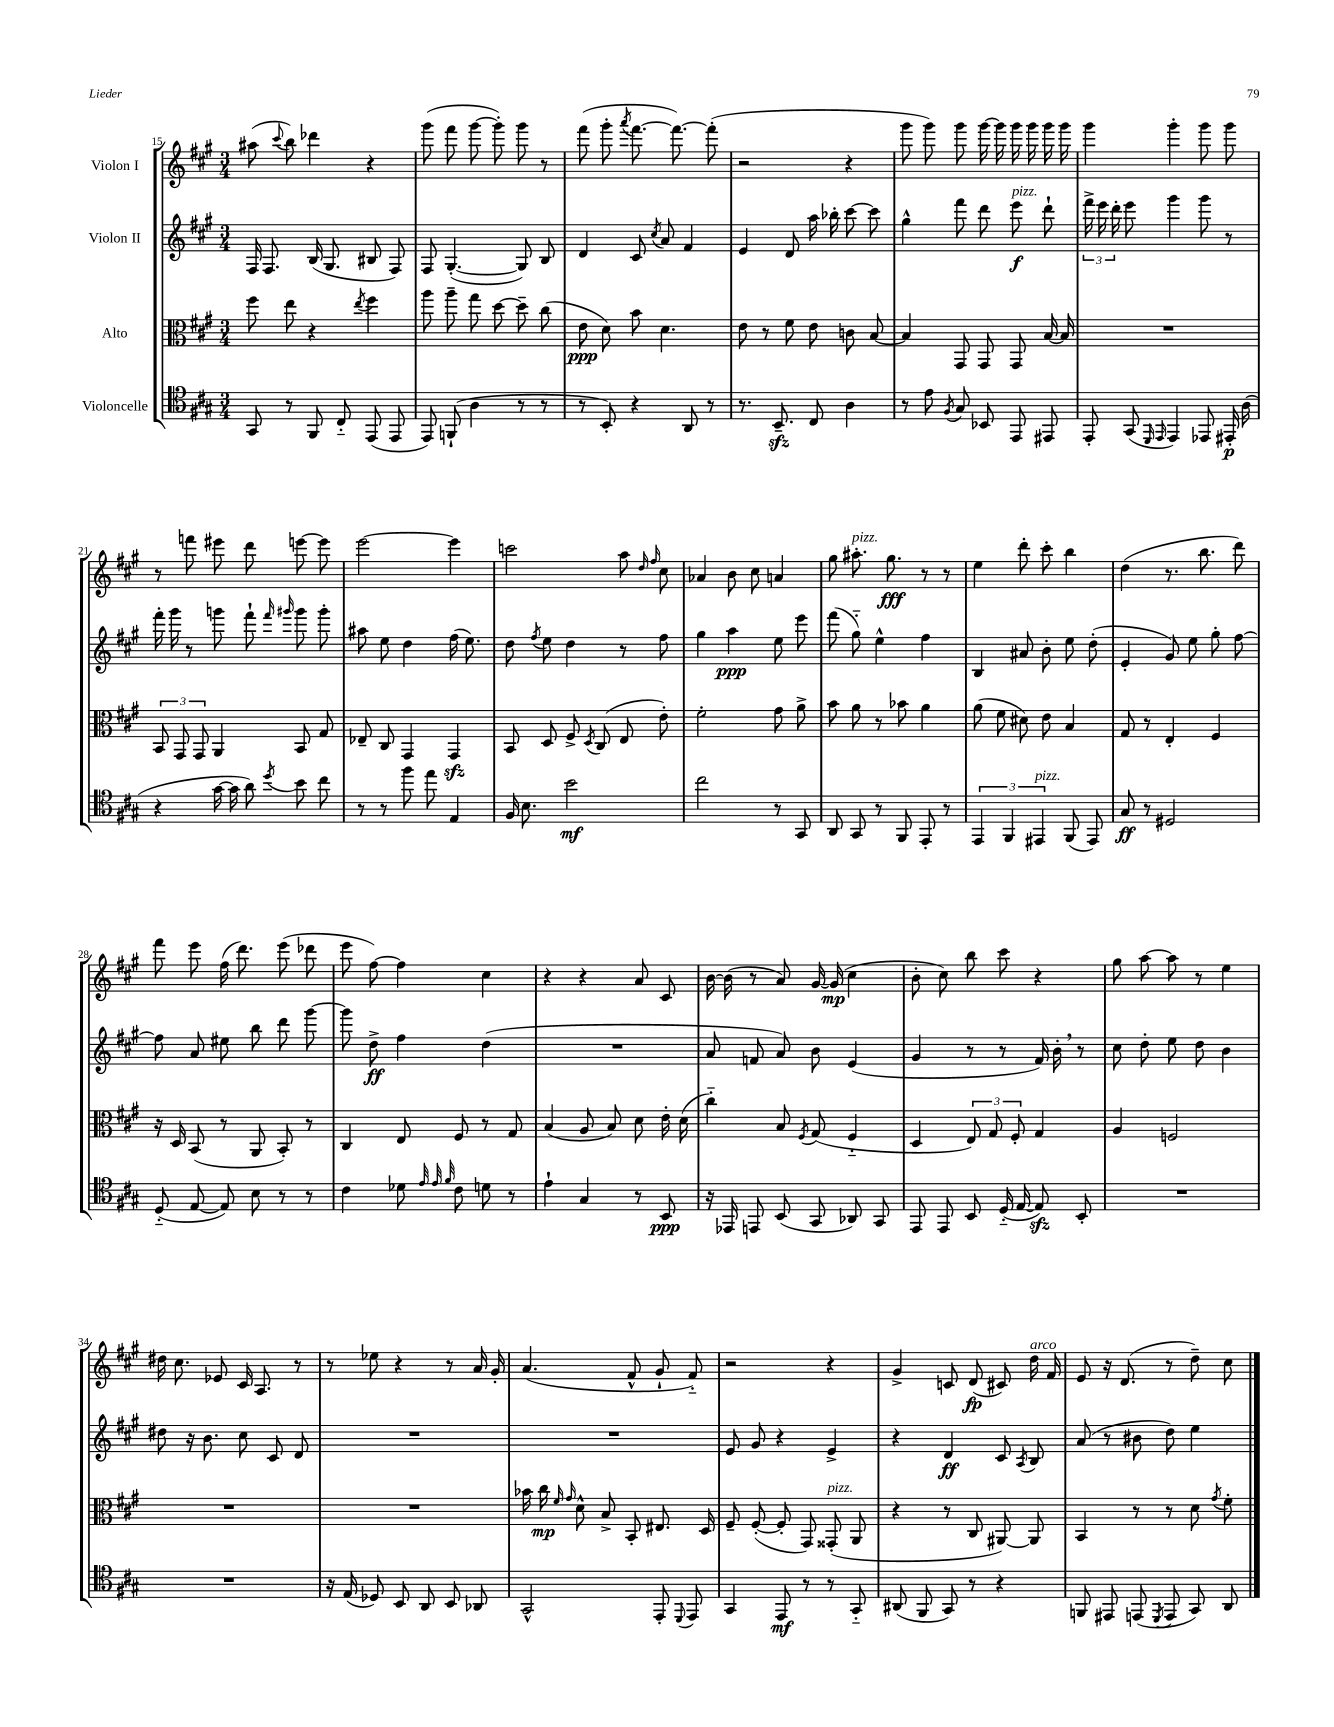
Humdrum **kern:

**kern	**kern	**kern	**kern
*staff4	*staff3	*staff2	*staff1
*clefC4	*clefC3	*clefG2	*clefG2
*k[f#c#g#]	*k[f#c#g#]	*k[f#c#g#]	*k[f#c#g#]
*M3/4	*M3/4	*M3/4	*M3/4
8GG#/	8ff#\	16F#/	(8aa#\
.	.	8.F#/	.
.	.	.	8qqccc#/
8r	8ee\	.	8bb\)
8FF#/	4r	(16B/	4ddd-\
.	.	8.G#/	.
8C#'~/	.	.	.
.	8qee/	.	.
(8EE/	4ff#\	8B#/	4r
8EE/	.	8F#/)	.
=	=	=	=
8EE/)	8aa\	8F#/	(8ggg#\
(8FF`/	8aa~\	([4.G#'/	8fff#\
4A\	8gg#\	.	[8ggg#\
.	[8dd\	.	8ggg#'\])
8r	8dd~\]	8G#/])	8ggg#\
8r	(8cc#\	8B/	8r
=	=	=	=
8r	8e\	4d/	(8fff#\
8BB'/)	8d\)	.	8ggg#'\
.	.	.	8qaaa/
4r	8b\	8c#/	[8.fff#\
.	.	8qcc#/	.
.	4.d\	8a/	.
.	.	.	8.fff#\_)
8AA/	.	4f#/	.
8r	.	.	(8fff#'\]
=	=	=	=
8.r	8e\	4e/	2r
.	8r	.	.
8.BB~/	.	.	.
.	8f#\	8d/	.
8C#/	8e\	16aa\	.
.	.	16bb-'\	.
4A\	8c\	[8ccc#\	4r
.	[8B/	8ccc#\]	.
=	=	=	=
8r	4B/]	4gg#^^\	8ggg#\
8e\	.	.	8ggg#\)
8qF#/	.	.	.
8G#/	8GG#/	8fff#\	8ggg#\
8BB-/	8GG#/	8ddd\	[16ggg#\
.	.	.	16ggg#\]
8EE/	8GG#/	8eee\	16ggg#\
.	.	.	16ggg#\
8EE#/	[16B/	8ddd`\	16ggg#\
.	16B/]	.	16ggg#\
=	=	=	=
8EE'/	2.r	24fff#^\	4ggg#\
.	.	24eee\	.
.	.	24ddd'\	.
(8GG#/	.	8eee\	.
16qqDD/	.	.	.
16qqEE/	.	.	.
4EE/)	.	4ggg#\	4ggg#'\
8EE-/	.	8ggg#\	8ggg#\
16EE#'/	.	8r	8ggg#\
(16A\	.	.	.
=	=	=	=
4r	12BB/	16fff#'\	8r
.	.	16ggg#\	.
.	12GG#/	.	.
.	.	8r	8fff\
.	12GG#/	.	.
[16g#\	4AA/	8ggg\	8eee#\
16g#\]	.	.	.
8a\)	.	8fff#`\	8ddd\
.	.	16qqfff#/	.
8qdd/	.	16qqggg#/	.
8b\	8BB/	8ggg#\	[8eee\
8cc#\	8G#/	8ggg#'\	8eee\]
=	=	=	=
8r	8E-~/	8aa#\	[2eee\
8r	8C#/	8ee\	.
8ff#\	4GG#/	4dd\	.
8ee\	.	.	.
4E/	4GG#/	(16ff#\	4eee\]
.	.	8.ee\)	.
=	=	=	=
16F#/	8BB/	8dd\	2ccc\
8.B\	.	.	.
.	.	8qff#/	.
.	8D/	8ee\	.
2b\	8F#^/	4dd\	.
.	8qD/	.	.
.	(8C#/	.	.
.	8E/	8r	8aa\
.	.	.	16qqdd/
.	.	.	16qqff#/
.	8e'\)	8ff#\	8cc#\
=	=	=	=
2cc#\	2f#'\	4gg#\	4a-/
.	.	4aa\	8b\
.	.	.	8cc#\
8r	8g#\	8ee\	4a/
8GG#/	8a^\	8eee\	.
=	=	=	=
8AA/	8b\	(8fff#\	8gg#\
8GG#/	8a\	8gg#'~\)	8.aa#'\
8r	8r	4ee^^\	.
.	.	.	8.gg#\
8FF#/	8b-\	.	.
8EE'/	4a\	4ff#\	8r
8r	.	.	8r
=	=	=	=
6EE/	(8a\	4B/	4ee\
.	8f#\	.	.
6FF#/	.	.	.
.	8d#\)	8a#/	8ddd'\
6EE#/	.	.	.
.	8e\	8b'\	8ccc#'\
(8FF#/	4B/	8ee\	4bb\
8EE#/)	.	(8dd'\	.
=	=	=	=
8G#/	8G#/	4e'/	(4dd\
8r	8r	.	.
2D#/	4E'/	8g#/)	8.r
.	.	8ee\	.
.	.	.	8.bb\
.	4F#/	8gg#'\	.
.	.	[8ff#\	8ddd\)
=	=	=	=
(8D'~/	16r	8ff#\]	8fff#\
.	16D/	.	.
[8E/	(8BB/	8a/	8eee\
8E/])	8r	8ee#\	(16ff#\
.	.	.	8.ddd\)
8B\	8AA/	8bb\	.
8r	8BB'/)	8ddd\	(8eee\
8r	8r	[8ggg#\	8ddd-\
=	=	=	=
4c#\	4C#/	8ggg#\]	8eee\
.	.	8dd^\	[8ff#\)
8d-\	8E/	4ff#\	4ff#\]
32qqe/	.	.	.
32qqe/	.	.	.
32qqf#/	.	.	.
8c#\	8F#/	.	.
8d\	8r	(4dd\	4cc#\
8r	8G#/	.	.
=	=	=	=
4e`\	(4B/	2.r	4r
4G#/	8A/	.	4r
.	8B/)	.	.
8r	8d\	.	8a/
8BB/	16e'\	.	8c#/
.	(16d\	.	.
=	=	=	=
16r	4cc#'~\)	8a/	[16b\
16EE-/	.	.	(16b\]
8EE/	.	8f/	8r
(8BB/	8B/	8a/)	8a/)
.	8qF#/	.	.
8GG#/	(8G#/	8b\	[16g#/
.	.	.	(16g#/]
8AA-/)	4F#'~/	(4e/	4cc#\
8GG#/	.	.	.
=	=	=	=
8EE/	4D/	4g#/	8b'\
8EE/	.	.	8cc#\)
8BB/	12E/)	8r	8bb\
.	12G#/	.	.
(16D'~/	.	8r	8ccc#\
.	12F#'/	.	.
[16E/	.	.	.
8E/])	4G#/	16f#/)	4r
.	.	16b'\	.
8BB'/	.	8r	.
=	=	=	=
2.r	4A/	8cc#\	8gg#\
.	.	8dd'\	[8aa\
.	2F/	8ee\	8aa\]
.	.	8dd\	8r
.	.	4b\	4ee\
=	=	=	=
2.r	2.r	8dd#\	16dd#\
.	.	.	8.cc#\
.	.	16r	.
.	.	8.b\	.
.	.	.	8e-/
.	.	8cc#\	16c#/
.	.	.	8.A/
.	.	8c#/	.
.	.	8d/	8r
=	=	=	=
16r	2.r	2.r	8r
(16E/	.	.	.
8D-/)	.	.	8ee-\
8BB/	.	.	4r
8AA/	.	.	.
8BB/	.	.	8r
8AA-/	.	.	16a/
.	.	.	16g#'/
=	=	=	=
2GG#^^/	16b-\	2.r	(4.a/
.	16cc#\	.	.
.	16qqf#/	.	.
.	16qqg#/	.	.
.	8d^^\	.	.
.	8B^/	.	.
.	8BB'/	.	8f#^^/
8EE'/	8.E#/	.	8g#`/
8qqDD/	.	.	.
8EE/	.	.	8f#'~/)
.	16D/	.	.
=	=	=	=
4GG#/	8F#~/	8e/	2r
.	([8F#'/	8g#/	.
8EE/	8F#'/]	4r	.
8r	8GG#/)	.	.
8r	(8GG##'/	4e^/	4r
8GG#'~/	8AA/	.	.
=	=	=	=
(8AA#/	4r	4r	4g#^/
8FF#/	.	.	.
8GG#/)	8r	4d/	8c/
8r	8C#/	.	(8d/
4r	[8AA#/)	8c#/	8c#/)
.	.	8qA/	.
.	8AA#/]	8B/	16dd\
.	.	.	16f#/
=	=	=	=
8FF/	4BB/	(8a/	8e/
8EE#/	.	8r	16r
.	.	.	(8.d/
(8EE/	8r	8b#\	.
8qDD/	.	.	.
8EE/	8r	8dd\)	8r
8GG#/)	8d\	4ee\	8dd~\)
.	8qg#/	.	.
8AA/	8f#'\	.	8cc#\
==	==	==	==
*-	*-	*-	*-
